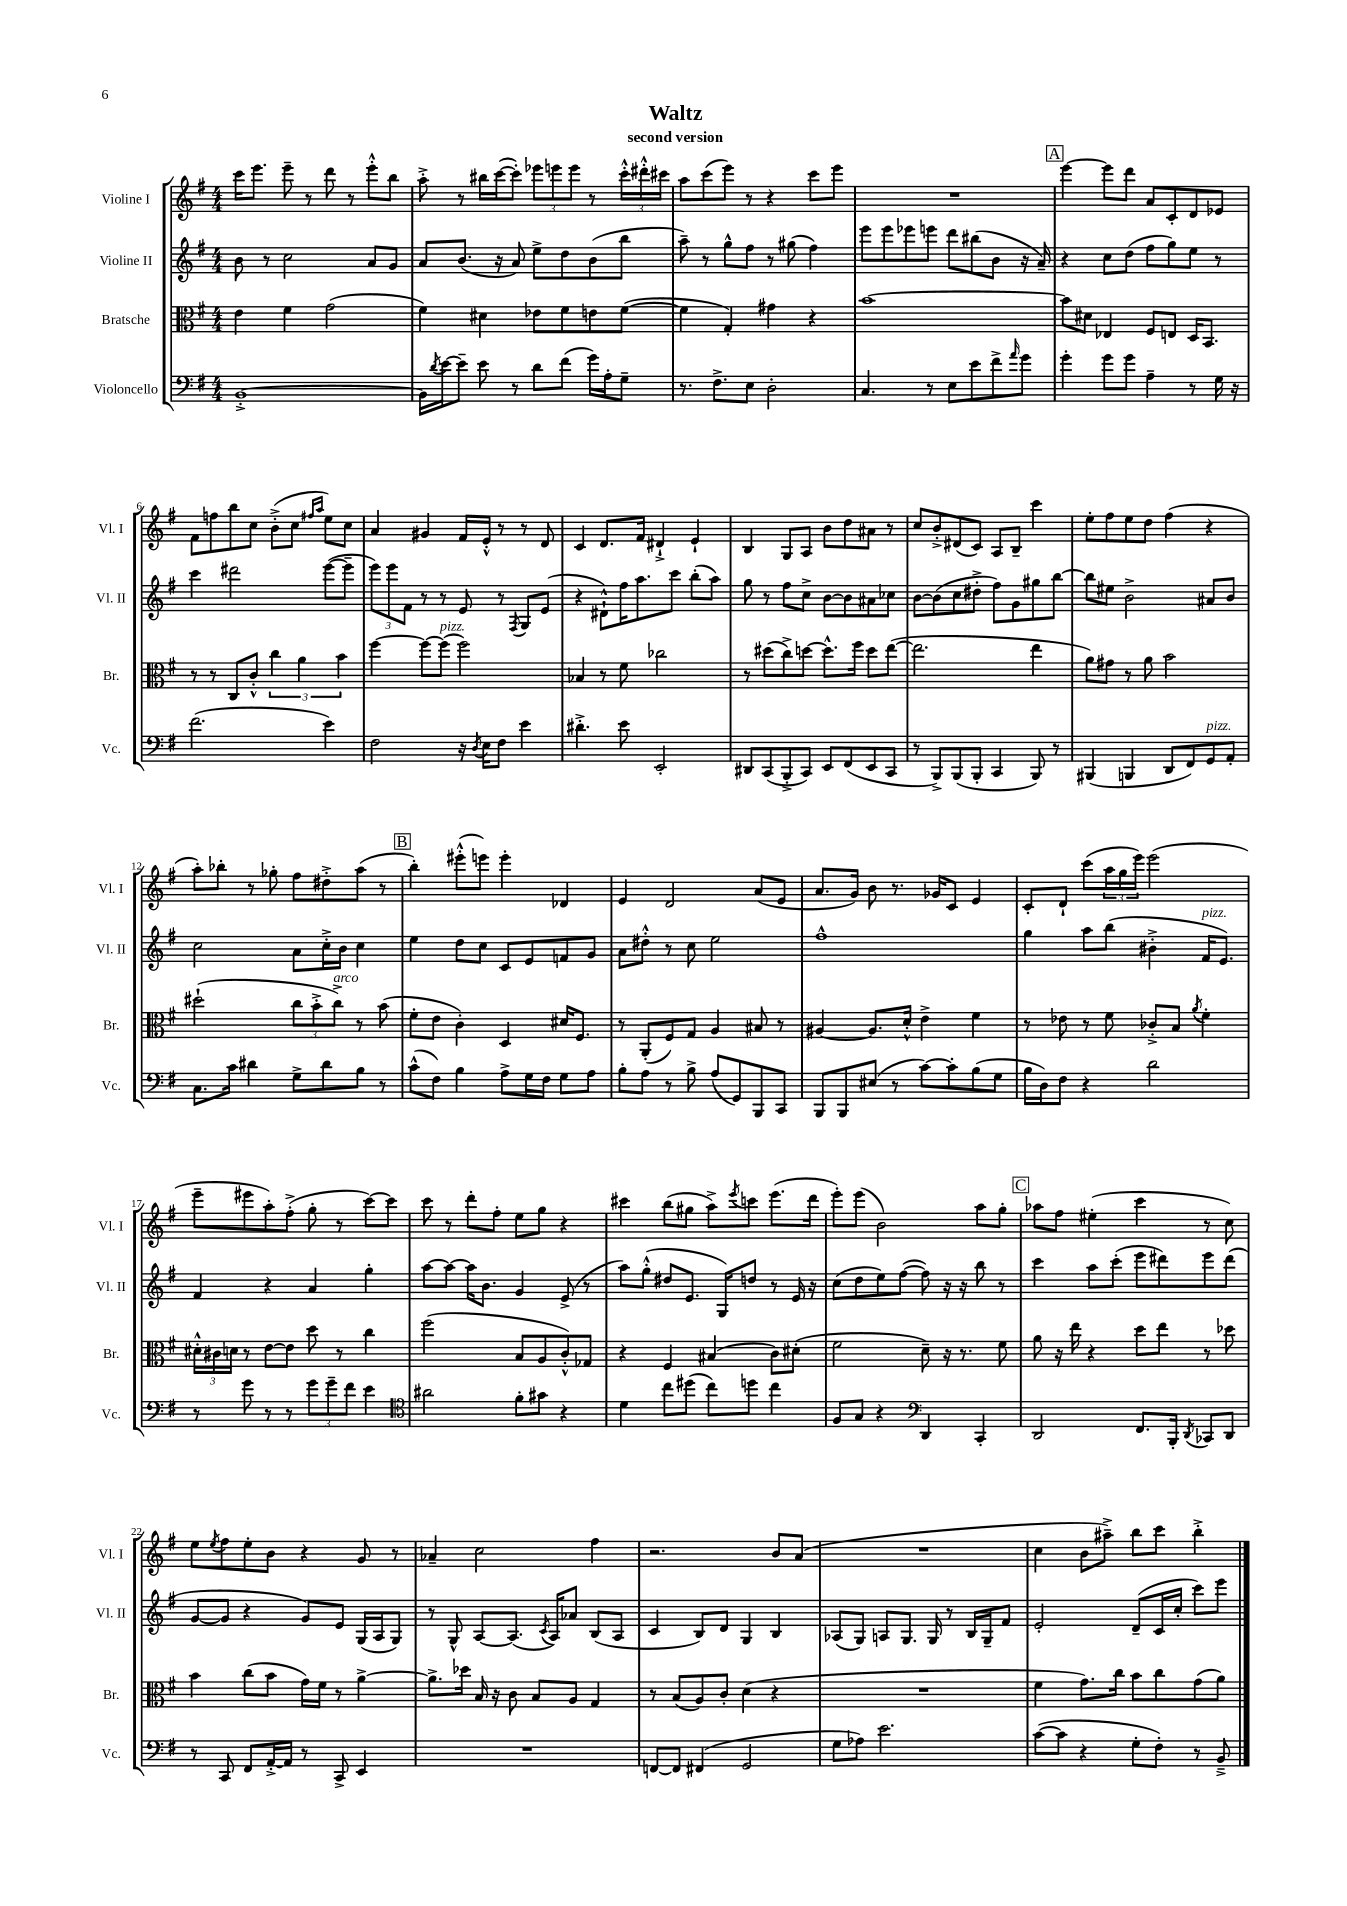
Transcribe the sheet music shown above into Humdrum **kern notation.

**kern	**kern	**kern	**kern
*part4	*part3	*part2	*part1
*staff4	*staff3	*staff2	*staff1
*I"Violoncello	*I"Bratsche	*I"Violine II	*I"Violine I
*I'Vc.	*I'Br.	*I'Vl. II	*I'Vl. I
*clefF4	*clefC3	*clefG2	*clefG2
*k[f#]	*k[f#]	*k[f#]	*k[f#]
*M4/4	*M4/4	*M4/4	*M4/4
=1	=1	=1	=1
[1BB'^	4e\	8b\	16ccc\KL
.	.	.	8.eee\J
.	.	8r	.
.	4f#\	2cc\	8eee~\
.	.	.	8r
.	(2g\	.	8ddd\
.	.	.	8r
.	.	8a/L	8eee'^^\L
.	.	8g/J	8bb\J
=2	=2	=2	=2
16BB\LL]	4f#\)	8a/L	8aa'^\
8qd/	.	.	.
[16e\J	.	.	.
8e~\J]	.	(8.b/J	8r
8e\	4d#X\	.	16bb#X\LL
.	.	16r	([16ccc\J
8r	.	8a/)	8ccc'\J])
8d\L	8e-X\L	8ee^\L	12eee-X\L
.	.	.	12eeen\
(8f#\J	8f#\	8dd\	.
.	.	.	12eee\J
16g\LL)	8en\	(8b\	8r
16A'\J	.	.	.
8G~\J	([8f#\J	8bb\J	24ccc'^^\LL
.	.	.	24ddd#X'^^\
.	.	.	24ccc#X\JJ
=3	=3	=3	=3
8.r	4f#\]	8aa~\)	8aa\L
.	.	8r	(8ccc\
8.F#^\L	.	.	.
.	4G'/)	8gg^^\L	8eee\J)
8E\J	.	8ff#\J	8r
2D'\	4g#X\	8r	4r
.	.	(8gg#X\	.
.	4r	4ff#\)	8ccc\L
.	.	.	8eee\J
=4	=4	=4	=4
4.C/	[1b	8eee\L	1r
.	.	8eee\	.
.	.	8eee-X\	.
8r	.	8eeen\J	.
8E\L	.	8ddd\L	.
8e\	.	(8bb#X\	.
8f#^\	.	8b\J	.
16qqa/	.	.	.
8g\J	.	16r	.
.	.	16a~/)	.
!!LO:REH:place=s1:t=A
=5	=5	=5	=5
4g'\	8b\L]	4r	[4eee\
.	8d#X\J	.	.
8g\L	4E-X/	8cc\L	8eee\L]
8g\J	.	(8dd\J	8ddd\J
4A~\	8F#/L	8ff#\L	8a/L
.	8En/J	8gg\)	8c'/
8r	16D/KL	8ee\J	8d/
.	8.BB/J	.	.
16G\	.	8r	8e-X/J
16r	.	.	.
!!LO:LB:g=z
=6	=6	=6	=6
(2.f#\	8r	4ccc\	8f#\L
.	8r	.	8ffn\
.	8C/L	2ddd#X\	8bb\
.	8c'^^/J	.	8cc\J
.	6cc\	.	(8b'^\L
.	.	.	8cc\J
.	6a\	.	.
.	.	.	16qqff#X/LL
.	.	.	16qqaa/JJ
4e\)	.	([8eee\L	8ee\L)
.	6b\	.	.
.	.	8eee~\J]	8cc\J
=7	=7	=7	=7
2F#\	[4ff#\	12eee\L)	4a/
.	.	12eee\	.
.	.	12f#\J	.
.	8ff#\L_	8r	4g#X/
!	!LO:TX:a:i:t=pizz.	!	!
.	(8ff#\J]	8r	.
16r	2ff#\)	8e/	16f#/LL
8qD/	.	.	.
16E\KL	.	.	16e'^^/JJ
8F#\J	.	8r	8r
.	.	8qF#/	.
4e\	.	8G/L	8r
.	.	(8e/J	8d/
=8	=8	=8	=8
4.d#X'^\	4B-X/	4r	4c/
.	8r	8d#X`^^\L)	8.d/L
8e\	8f#\	16ff#\K	.
.	.	8.aa\	16f#/Jk
2EE'/	2cc-X\	.	4d#X`^/
.	.	8ccc\J	.
.	.	(8bb'\L	4e`/
.	.	8aa\J)	.
=9	=9	=9	=9
8DD#X/L	8r	8gg\	4B/
(8CC/	(8dd#X\L	8r	.
8BBB'^/	8cc^\)	8ff#\L	8G/L
8CC/J)	[8ddn\J	8cc^\J	8A/J
8EE/L	8.dd^^\L]	[8b\L	8b\L
(8FF#/	.	8b\]	8dd\
.	16ff#\Jk	.	.
8EE/	8dd\L	8a#X\	8a#X\J
8CC/J	([8ee\J	8cc-X\J	8r
=10	=10	=10	=10
8r	2.ee\]	[8b\L	8cc/L
8BBB^/L)	.	(8b\]	8b'^/
(8BBB/	.	8cc\	(8d#X/
8BBB'/J	.	8dd#X'^\J	8c/J)
4CC/	.	8ff#\L)	8A/L
.	.	8g\	8B~/J
8BBB/)	4ee\	8gg#X\	4ccc\
8r	.	[8bb\J	.
=11	=11	=11	=11
(4BBB#X/	8a\L)	8bb\L]	8ee'\L
.	8g#X\J	8ee#X\J	8ff#\
4BBBn/	8r	2b^\	8ee\
.	8a\	.	8dd\J
8DD/L	2b\	.	(4ff#\
8FF#/)	.	.	.
!LO:TX:a:i:t=pizz.	!	!	!
8GG/	.	8a#X/L	4r
8AA'/J	.	8b/J	.
!!LO:LB:g=z
=12	=12	=12	=12
8.C\L	(2dd#X`\	2cc\	8aa'\L)
.	.	.	8bb-X'\J
16c\Jk	.	.	.
4d#X\	.	.	8r
.	.	.	8gg-X'\
8G^\L	12cc\L	8a\L	8ff#\L
.	12b'^\	.	.
8d#\	.	16cc'^\L	8dd#X'^\
!	!LO:TX:a:i:t=arco	!	!
.	12cc^\J)	.	.
.	.	16b\JJ	.
8B\J	8r	4cc\	(8aa\J
8r	(8b\	.	8r
!!LO:REH:place=s1:t=B
=13	=13	=13	=13
(8c^^\L	8f#'\L	4ee\	4bb'\)
8F#\J)	8e\J	.	.
4B\	4c'\)	8dd\L	(8eee#X'^^\L
.	.	8cc\J	8eeen\J)
8A^\L	4D/	8c/L	4eee'\
16G\L	.	8e/	.
16F#\JJ	.	.	.
8G\L	16d#X/KL	8fn/	4d-X/
.	8.F#/J	.	.
8A\J	.	8g/J	.
=14	=14	=14	=14
8B'\L	8r	8a\L	4e/
8A\J	(8AA'/L	8dd#X'^^\J	.
8r	8F#/)	8r	2d/
8B^\	8G/J	8cc\	.
(8A/L	4A/	2ee\	.
8GG/)	.	.	.
8BBB/	8B#X/	.	(8a/L
8CC/J	8r	.	8e/J
=15	=15	=15	=15
8BBB/L	[4A#X/	1ff#^^	8.a/L
8BBB/	.	.	.
.	.	.	16g/Jk)
(8E#X/J	8.A#/L]	.	8b\
8r	.	.	8.r
.	16d'^^/Jk	.	.
[8c\L)	4e^\	.	.
.	.	.	16g-X/KL
8c'\]	.	.	8c/J
(8B\	4f#\	.	4e/
8G\J	.	.	.
=16	=16	=16	=16
16B\LL	8r	4gg\	8c'/L
16D\J)	.	.	.
8F#\J	8e-X\	.	8d`/J
4r	8r	8aa\L	(8ccc\L
.	8f#\	(8bb\J	24aa\L
.	.	.	24gg\
.	.	.	24eee\JJ)
2d\	8c-X'^/L	4b#X'^\	(2eee\
.	8B/J	.	.
.	8qa/	.	.
!	!	!LO:TX:a:i:t=pizz.	!
.	4f#'\	16f#/KL	.
.	.	8.e/J)	.
!!LO:LB:g=z
=17	=17	=17	=17
8r	24d#X'^^\LL	4f#/	8eee~\L
.	24c#X\	.	.
.	24dn\JJ	.	.
8g\	8r	.	8eee#X\
8r	[8e\L	4r	8aa'\)
8r	8e\J]	.	(8ff#'^\J
12g\L	8dd\	4a/	8gg'\
12g~\	.	.	.
.	8r	.	8r
12f#\J	.	.	.
4e\	4cc\	4gg'\	[8ccc\L)
.	.	.	8ccc\J]
=18	=18	=18	=18
*clefC4	*	*	*
2a#X\	(2ff#\	[8aa\L	8ccc\
.	.	8aa\J_	8r
.	.	16aa\KL]	8ddd'\L
.	.	8.b\J	.
.	.	.	8ff#'\J
8f#'\L	8B/L	4g/	8ee\L
8g#X\J	8A/	.	8gg\J
4r	8c'^^/)	(8e^/	4r
.	8G-X/J	8r	.
=19	=19	=19	=19
4d\	4r	8aa\L)	4ccc#X\
.	.	(8gg'^^\J	.
8cc\L	4F#/	8dd#X/L	(8bb\L
(8dd#X\J	.	8.e/J	8gg#X\J
8cc\L)	(4B#X/	.	8aa^\L)
.	.	16G/KL)	.
.	.	.	8qeee/
8ddn\J	.	8ddn/J	8cccn\J
4cc\	8c\L)	8r	(8.eee\L
.	(8d#X'\J	16e/	.
.	.	16r	16ddd\Jk
=20	=20	=20	=20
8F#/L	2f#\	(8cc\L	8eee'\L)
8G/J	.	8dd\	(8eee\J
4r	.	8ee\)	2b\)
.	.	([8ff#\J	.
*clefF4	*	*	*
4DD/	8d~\)	8ff#\])	.
.	16r	16r	.
.	8.r	16r	.
4CC'/	.	8bb\	8aa\L
.	8f#\	8r	8gg'\J
!!LO:REH:place=s1:t=C
=21	=21	=21	=21
2DD/	8a\	4ccc\	8aa-X\L
.	16r	.	8ff#\J
.	16ee\	.	.
.	4r	8aa\L	(4ee#X'\
.	.	(8ccc'\J	.
8.FF#/L	8dd\L	8eee\L	4ccc\
.	8ee\J	8ddd#X\)	.
16BBB'/Jk	.	.	.
8qDD/	.	.	.
8CC-X/L	8r	8eee\	8r
8DD/J	8dd-X\	(8ddd#\J	8cc\)
!!LO:LB:g=z
=22	=22	=22	=22
8r	4b\	[8g/L	8ee\L
.	.	.	8qee/
8CC/	.	8g/J]	8ff#\
8FF#/L	(8cc\L	4r	8ee'\
[16AA'^/L	8b\J	.	8b\J
16AA/JJ]	.	.	.
8r	16g\LL)	8g/L)	4r
.	16f#\JJ	.	.
8CC^/	8r	8e/J	.
4EE/	[4a^\	(16G/LL	8g/
.	.	16A/J	.
.	.	8G/J)	8r
=23	=23	=23	=23
1r	8.a^\L]	8r	4a-X~/
.	.	8G^^/	.
.	16dd-X\Jk	.	.
.	16B/	[8A/L	2cc\
.	16r	.	.
.	8c\	(8.A/J]	.
.	8B/L	.	.
.	.	8qc/	.
.	.	16A/KL)	.
.	8A/J	8a-X/J	.
.	4G/	(8B/L	4ff#\
.	.	8A/J	.
=24	=24	=24	=24
[8FFn/L	8r	4c/	2.r
8FF/J]	(8B/L	.	.
(4FF#X/	8A/)	8B/L)	.
.	8c'/J	8d/J	.
2GG/	(4d\	4G/	.
.	4r	4B/	8b/L
.	.	.	(8a/J
=25	=25	=25	=25
8G\L	1r	(8A-X/L	1r
8A-X\J)	.	8G/J)	.
2.e\	.	8An/L	.
.	.	8.G/J	.
.	.	16G/	.
.	.	8r	.
.	.	16B/LL	.
.	.	16G~/J	.
.	.	8f#/J	.
=26	=26	=26	=26
([8c\L	4f#\	2e'/	4cc\
8c\J]	.	.	.
4r	8.g\L)	.	8b\L
.	.	.	8aa#X~^\J)
.	16cc\Jk	.	.
8G'\L	8b\L	(8d~/L	8bb\L
8F#'\J)	8cc\	16c/L	8ccc\J
.	.	16cc'/JJ	.
8r	(8g\	8ccc\L)	4bb'^\
8BB~^/	8a\J)	8eee\J	.
==	==	==	==
*-	*-	*-	*-
